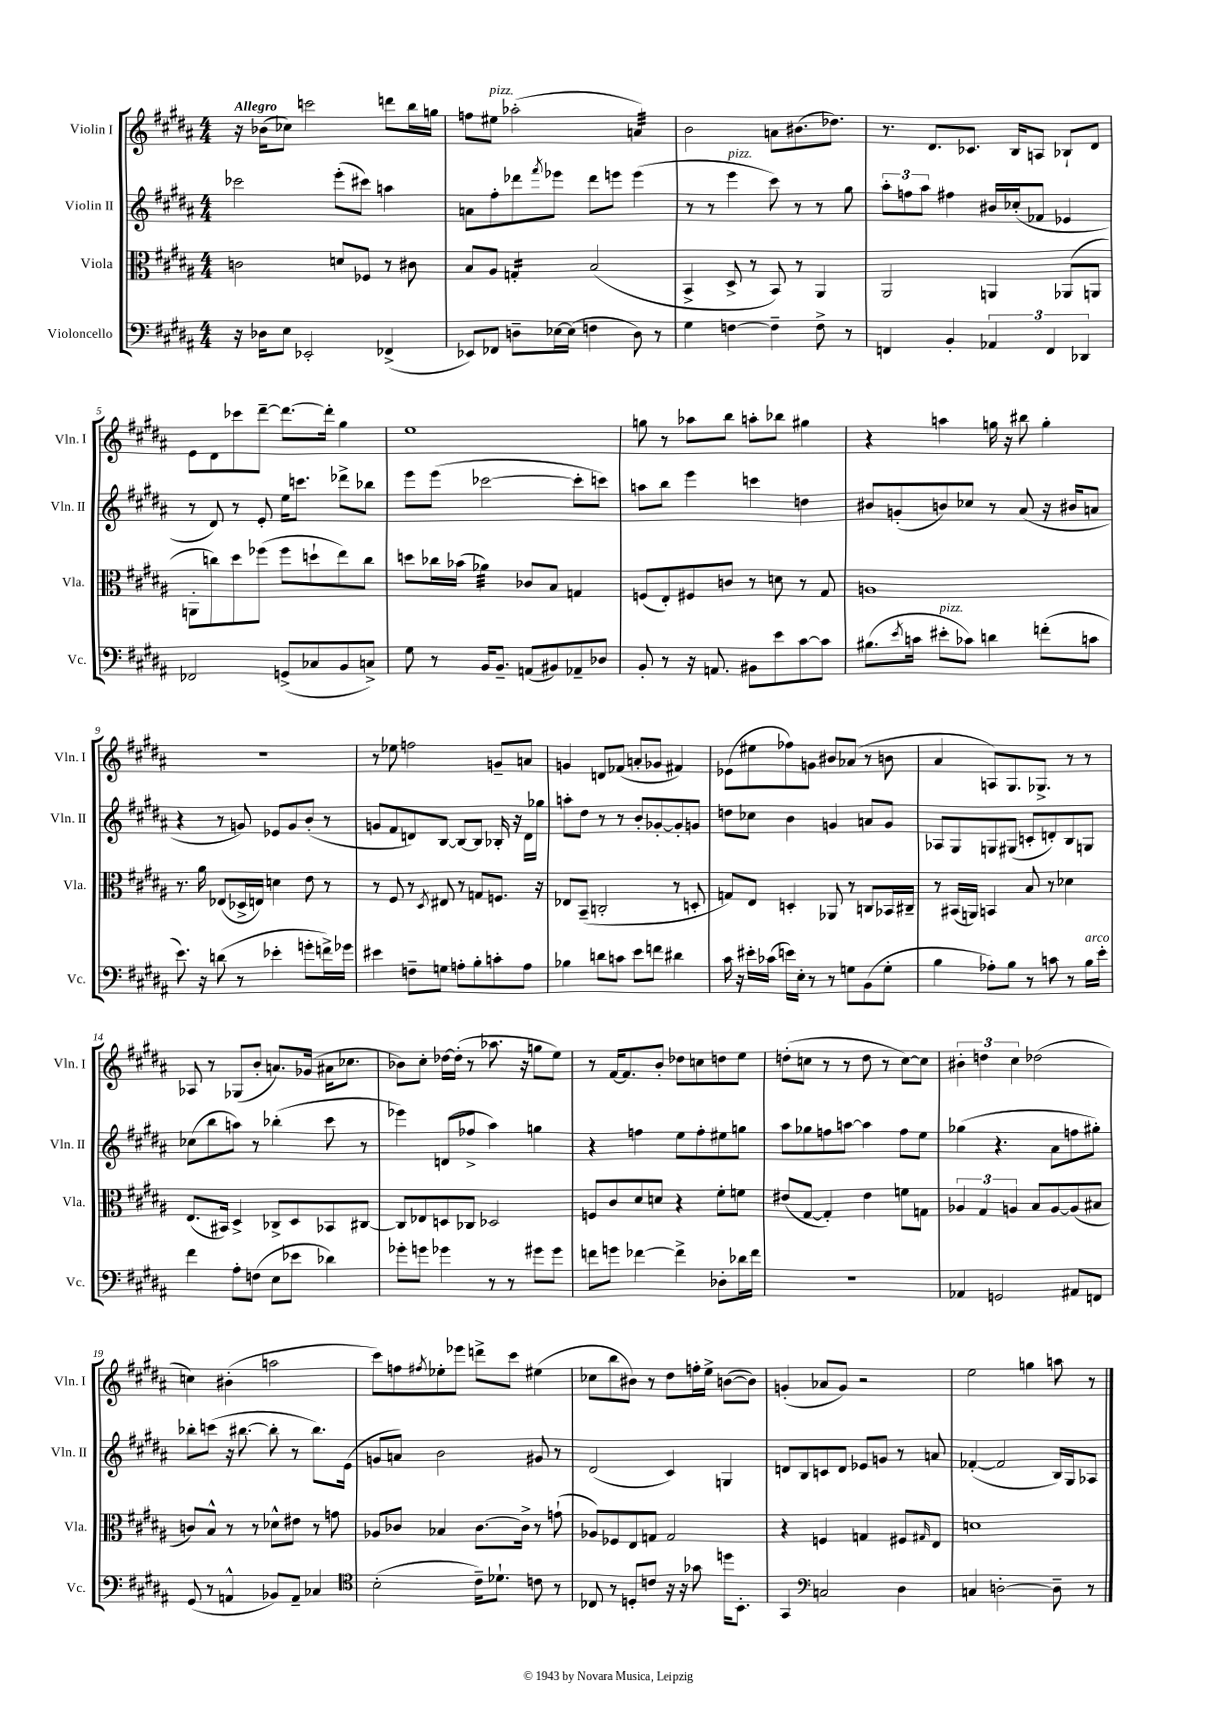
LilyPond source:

<<
\new StaffGroup <<
\new Staff = "s0" \with { instrumentName = "Violin I" shortInstrumentName = "Vln. I" } {
    \clef treble \key b \major \numericTimeSignature \time 4/4 \tempo "Allegro"
    r16 bes'16( ces''8) c'''2 d'''8 b''16 g''16 |
    f''8 eis''8^\markup { \italic "pizz." } aes''2-.( a'4:32) |
    b'2 a'8 bis'8.( des''8.) |
    r8. dis'8. ces'8. b16 a8 bes8-! dis'8 |
    e'8 dis'8 ces'''8 dis'''8~-- dis'''8.~ dis'''16-. gis''4 |
    e''1 |
    g''8 r8 aes''8 b''8 a''8-. bes''8 gis''4 |
    r4 a''4 g''16 r16 bis''8 g''4-. |
    R1 |
    r8 ees''8 f''2 g'8-- a'8 |
    g'4 d'8 fes'8( a'8-. ges'8 fis'4) |
    ees'8( eis''8 fes''8) g'8 bis'8 aes'8( r8 b'8 |
    ais'4 a8) gis8. ges8.-> r8 r8 |
    aes8 r8 ges8( b'8-. a'8.) ges'16( ais'16 ces''8. |
    bes'8) cis''8-. des''16~ des''16-.( r8 aes''8. r16 g''8 e''8) |
    r8 fis'16~ fis'8. b'8-. des''8 c''8 d''8 e''8 |
    d''8-.( c''8 r8 r8 d''8 r8 c''8~) c''8 |
    \tuplet 3/2 { bis'4-. d''4 cis''4 } des''2( |
    c''4) bis'4-.( a''2 |
    cis'''8) f''8 \acciaccatura { fis''8 } ees''8-. ees'''8 d'''8-> cis'''8 eis''4( |
    ces''8 b''8 bis'8) r8 dis''8 f''16-. e''16-> b'8~( b'8) |
    g'4-.( aes'8 g'8) r2 |
    e''2 g''4 a''8 r8 \bar "|." |
}
\new Staff = "s1" \with { instrumentName = "Violin II" shortInstrumentName = "Vln. II" } {
    \clef treble \key b \major \numericTimeSignature \time 4/4
    ces'''2 e'''8-.( cis'''8) a''4 |
    a'8 fis''8-. des'''8 \acciaccatura { fis'''8 } ees'''8 des'''8 e'''8 e'''4( |
    r8 r8 e'''4^\markup { \italic "pizz." } cis'''8) r8 r8 gis''8 |
    \tuplet 3/2 { ais''8-. f''8 ais''8 } fis''4 bis'16 ces''16-.( fes'8 ees'4 |
    r8 dis'8) r8 e'8-. e''16 c'''8. des'''8-> bes''8 |
    e'''8 e'''8( ces'''2~ ces'''8-. c'''8) |
    a''8 b''8 e'''4 c'''4 d''4 |
    bis'8 g'8-.( b'8) ces''8 r8 ais'8( r16 bis'16 a'8 |
    r4 r8 g'8) ees'8 g'8 b'8-.( r8 |
    g'8 fis'8 d'8) b8~ b8~ b8 bes16-. r16 d'16 ges''16 |
    a''8-. dis''8 r8 r8 b'8-. ges'8~-. ges'8-. g'8 |
    d''8 ces''8 b'4 g'4 a'8 g'8 |
    aes8 gis8 g8 gis8( c'8-. d'8-.) b8 g8 |
    ces''8( b''8 a''8) r8 bes''4-.( cis'''8 r8 |
    ees'''4) d'8( fes''8-> ais''4) g''4 |
    r4 f''4 e''8 f''8-. eis''8 g''8 |
    ais''8 ges''8 f''8 a''8~ a''4 f''8 e''8 |
    ges''4( r4. ais'8 f''8 gis''8-.) |
    bes''8-. c'''8( r16 bis''8.~ bis''8-. r8 bis''8.) e'16( |
    g'8 a'8) b'2 gis'8 r8 |
    dis'2( cis'4) g4 |
    d'8 b8 c'8 d'8 ees'8 g'8 r8 a'8 |
    fes'4~-.( fes'2 b16) gis16 aes8 \bar "|." |
}
\new Staff = "s2" \with { instrumentName = "Viola" shortInstrumentName = "Vla." } {
    \clef alto \key b \major \numericTimeSignature \time 4/4
    c'2 d'8 fes8 r8 cis'8 |
    b8 ais8 g4:16-. b2( |
    b,4-> dis8-> r8 b,8) r8 ais,4 |
    ais,2 a,4 aes,8( a,8 |
    a,8-. c''8) dis''8 fes''8( fes''8 d''8-! e''8) c''8 |
    d''8 ces''16 bes'16( aes'4:32) ces'8 b8 g4 |
    f8( e8-.) fis8 c'8 r8 d'8 r8 gis8 |
    a1 |
    r8. ais'16 ees8( des16-> e16) d'4 e'8 r8 |
    r8 fis8 r8 \acciaccatura { dis8 } eis8 r8 g8 f8. r16 |
    ees8 b,8--( c2-. r8 d8-. |
    g8) e8 d4-. aes,8 r8 c8 bes,16 cis16-- |
    r8 bis,16( a,16) b,4 b8 r8 des'4 |
    e8.( bis,16) dis4-> ces8-> dis8 bes,8 cis8~ |
    cis8 ees8 d8 ces8 des2 |
    f8 cis'8 dis'8 d'8 r4 fis'8-. f'8 |
    eis'8( gis8~ gis4-.) eis'4 f'8 g8 |
    \tuplet 3/2 { aes4 gis4 a4 } b8 a8~ a8( bis8 |
    c'8) b8-^ r8 r8 des'8-^ eis'8 r8 g'8 |
    aes8 ces'8 bes4 ces'8.~ ces'16-> r8 g'8-!( |
    aes8) fes8 e8 g8 g2 |
    r4 f4 g4 fis8 \grace { gis16 } e8 |
    d'1 \bar "|." |
}
\new Staff = "s3" \with { instrumentName = "Violoncello" shortInstrumentName = "Vc." } {
    \clef bass \key b \major \numericTimeSignature \time 4/4
    r16 des16 e8 ees,2-. fes,4->( |
    ees,8) fes,8 d8-- ees16~ ees16( f4 d8) r8 |
    gis4 f4~ f4-- f8-> r8 |
    f,4 b,4-. \tuplet 3/2 { aes,4 f,4 des,4 } |
    fes,2 g,8->( ces8 b,8 c8->) |
    gis8 r8 b,16 b,8.-- a,8( bis,8) aes,8-- des8 |
    b,8-. r8 r16 a,8. bis,8 e'8 cis'8~ cis'8 |
    bis8.( \acciaccatura { e'8 } c'16 eis'8-.^\markup { \italic "pizz." } ces'8) d'4 f'8-.( c'8 |
    e'8.) r16 d'8( r8 ees'4-. g'8-. f'16->) ges'16 |
    eis'4 f8-- g8 a8-. b8-. c'8-. a8 |
    bes4 d'8 c'8 e'8 f'8 dis'4 |
    cis'16 r16 eis'16-. ces'16( e'16) e16-. r8 r8 g8 b,8( g8-. |
    b4 aes8-.) b8 r8 c'8 r8 b16^\markup { \italic "arco" } e'16-. |
    fis'4 ais8-. f8( e8 ees'8 des'4) |
    ges'8-. g'8 ges'4 r8 r8 gis'8 gis'8 |
    f'8 g'8 fes'4~ fes'4-> des8-. des'16 fes'16 |
    R1 |
    aes,4 g,2 ais,8 f,8 |
    gis,8( r8 a,4-^ bes,8) a,8-- ces4 |
    \clef tenor b2-.( cis'16--) des'8.-! c'8 r8 |
    ces8 r8 d8-. c'8 r16 r16 ges'8 d''16 b,8.-. |
    gis,4 \clef bass c2 dis4 |
    c4 d2~-. d8-- r8 \bar "|." |
}
>>
>>
